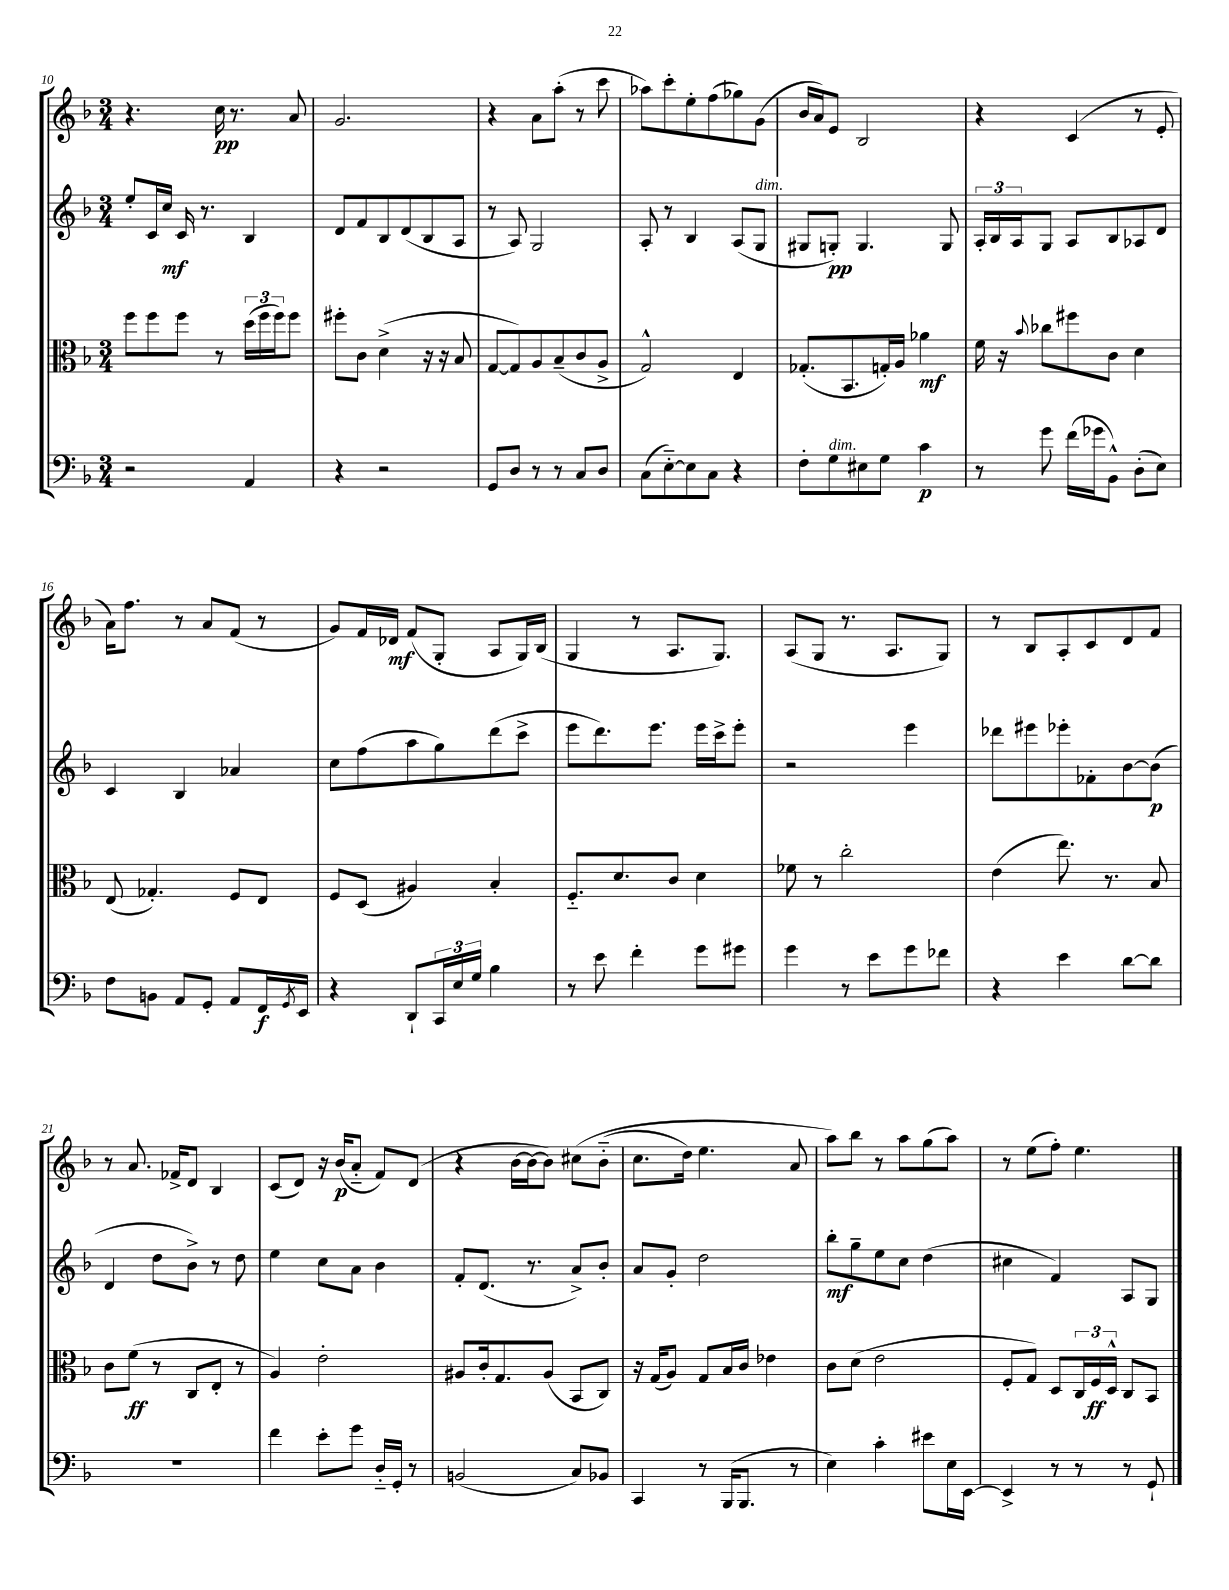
<<
\new StaffGroup <<
\new Staff = "s0" {
    \clef treble \key f \major \numericTimeSignature \time 3/4
    r4. c''16\pp r8. a'8 |
    g'2. |
    r4 a'8 a''8-.( r8 c'''8 |
    aes''8) c'''8-. e''8-. f''8( ges''8) g'8( |
    bes'16 a'16) e'8 bes2 |
    r4 c'4( r8 e'8-. |
    a'16) f''8. r8 a'8 f'8( r8 |
    g'8) f'16 des'16\mf f'8( g8-. a8 g16) bes16( |
    g4 r8 a8. g8.) |
    a8( g8 r8. a8. g8) |
    r8 bes8 a8-. c'8 d'8 f'8 |
    r8 a'8. fes'16-> d'8 bes4 |
    c'8( d'8) r16 bes'16\p( a'8-_ f'8) d'8( |
    r4 bes'16~ bes'16~ bes'8) cis''8\( bes'8-_( |
    c''8. d''16) e''4. a'8 |
    a''8\) bes''8 r8 a''8 g''8( a''8) |
    r8 e''8( f''8-.) e''4. \bar "|." |
}
\new Staff = "s1" {
    \clef treble \key f \major \numericTimeSignature \time 3/4
    e''8-. c'16 c''16\mf c'16 r8. bes4 |
    d'8 f'8 bes8 d'8( bes8 a8 |
    r8 a8) g2 |
    a8-. r8 bes4 a8( g8^\markup { \italic "dim." } |
    gis8 g8-.\pp) g4. g8 |
    \tuplet 3/2 { a16-. bes16 a16 } g8 a8 bes8 aes8 d'8 |
    c'4 bes4 aes'4 |
    c''8 f''8( a''8 g''8) d'''8( c'''8-> |
    e'''8 d'''8.) e'''8. e'''16 c'''16-> e'''8-. |
    r2 e'''4 |
    des'''8 eis'''8 ees'''8-. fes'8-. bes'8~ bes'8\p( |
    d'4 d''8 bes'8->) r8 d''8 |
    e''4 c''8 a'8 bes'4 |
    f'8-. d'8.( r8. a'8->) bes'8-. |
    a'8 g'8-. d''2 |
    bes''8-.\mf g''8-- e''8 c''8 d''4( |
    cis''4 f'4) a8 g8 \bar "|." |
}
\new Staff = "s2" {
    \clef alto \key f \major \numericTimeSignature \time 3/4
    f''8 f''8 f''8 r8 \tuplet 3/2 { d''16( f''16 f''16) } f''8 |
    fis''8-. c'8 d'4->( r16 r16 bes8 |
    g8~ g8) a8 bes8--( c'8 a8-> |
    g2-^) e4 |
    ges8.-.( bes,8. g16-.) a16 aes'4\mf |
    f'16 r16 \appoggiatura { bes'8 } ces''8 fis''8 c'8 d'4 |
    e8( ges4.-.) f8 e8 |
    f8 d8( ais4) bes4-. |
    f8.-_ d'8. c'8 d'4 |
    fes'8 r8 c''2-. |
    e'4( e''8.) r8. bes8 |
    c'8 f'8\ff( r8 c8 e8-. r8 |
    a4) e'2-. |
    ais8 c'16-. g8. ais8( bes,8 c8) |
    r16 g16( a8) g8 bes16 c'16 ees'4 |
    c'8 d'8( e'2 |
    f8-. g8) d8 \tuplet 3/2 { c16 f16\ff d16-^ } c8 bes,8 \bar "|." |
}
\new Staff = "s3" {
    \clef bass \key f \major \numericTimeSignature \time 3/4
    r2 a,4 |
    r4 r2 |
    g,8 d8 r8 r8 c8 d8 |
    c8( e8~-_) e8 c8 r4 |
    f8-. g8^\markup { \italic "dim." } eis8 g8 c'4\p |
    r8 g'8 f'16( ges'16 bes,8-^) d8-.( e8) |
    f8 b,8 a,8 g,8-. a,8 f,16\f \acciaccatura { g,8 } e,16 |
    r4 d,8-! \tuplet 3/2 { c,16 e16 g16 } bes4 |
    r8 e'8 f'4-. g'8 gis'8 |
    g'4 r8 e'8 g'8 fes'8 |
    r4 e'4 d'8~ d'8 |
    R2. |
    f'4 e'8-. g'8 d16-_ g,16-. r8 |
    b,2( c8) bes,8 |
    c,4 r8 bes,,16( bes,,8. r8 |
    e4) c'4-. eis'8 e16 e,16~ |
    e,4-> r8 r8 r8 g,8-! \bar "|." |
}
>>
>>
\layout { \context { \Score currentBarNumber = #10 } }
